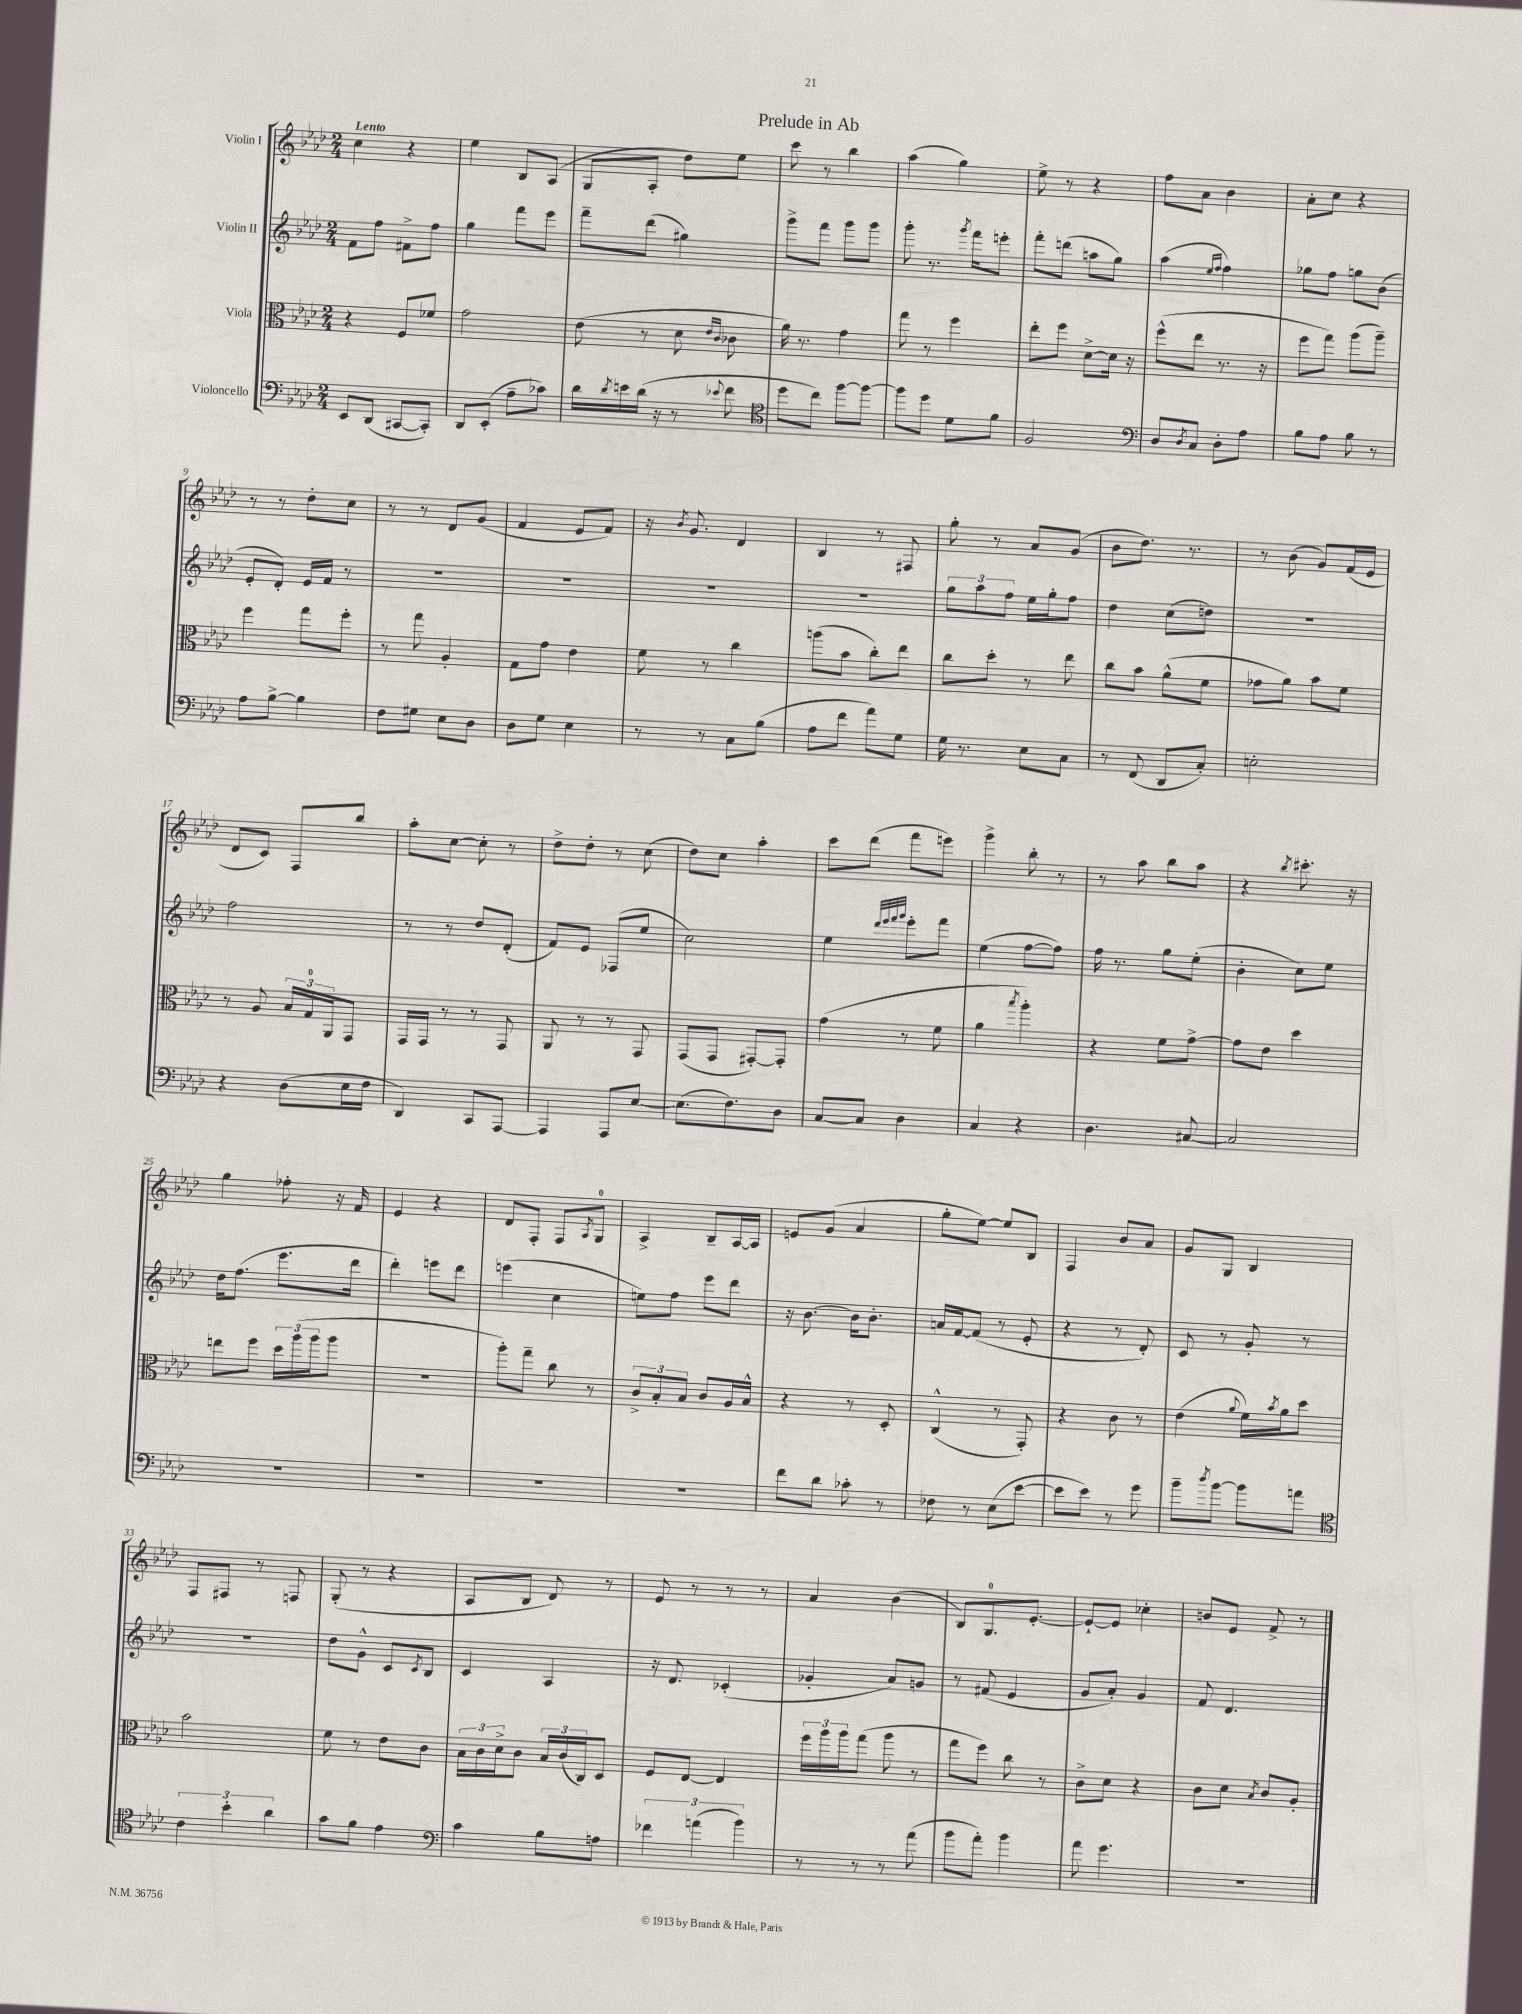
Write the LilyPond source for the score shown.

\header { title = "Prelude in Ab" }
<<
\new StaffGroup <<
\new Staff = "s0" \with { instrumentName = "Violin I" } {
    \clef treble \key aes \major \numericTimeSignature \time 2/4 \tempo "Lento"
    c''4 r4 |
    ees''4 bes8 aes8( |
    g8 aes8-. des''8) ees''8 |
    c'''8 r8 bes''4 |
    aes''4( g''4) |
    ees''8-> r8 r4 |
    f''8 aes'8 bes'4 |
    aes'8-. c''8 r4 |
    r8 r8 des''8-. c''8 |
    r8 r8 des'8 g'8( |
    f'4 ees'8 f'8) |
    r16 \acciaccatura { bes'8 } g'8. des'4 |
    bes4 r8 fis8 |
    g''8-. r8 aes'8 g'8( |
    bes'8 des''8.) r8. |
    r8 bes'8( g'8) f'16( ees'16 |
    des'8 c'8) f8 bes''8 |
    aes''8-. c''8~ c''8-. r8 |
    des''8-> des''8-. r8 c''8( |
    des''8) c''8 aes''4-. |
    c'''8 des'''8( f'''8 e'''8) |
    g'''4-> bes''8-. r8 |
    r8 aes''8 bes''8 aes''8 |
    r4 \acciaccatura { bes''8 } cis'''8.-. r16 |
    g''4 fes''8-. r16 f'16 |
    ees'4 r4 |
    des'8 f8-. f8 \acciaccatura { aes8 } g8-0 |
    aes4-> bes8-- aes16~ aes16 |
    e'8 g'8( aes'4 |
    g''8-. ees''8~) ees''8 bes8 |
    f4 bes'8 aes'8 |
    g'8 g8 bes4 |
    f8 fis8 r8 f8 |
    g8-.( r8 r4 |
    aes8 bes8 des'8) r8 |
    ees'8 r8 r8 r8 |
    aes'4 bes'4( |
    bes8) g8.-0 ees'8.~-. |
    ees'8~-! ees'8 ces''4-. |
    b'8 ees'8 f'8-> r8 \bar "|." |
}
\new Staff = "s1" \with { instrumentName = "Violin II" } {
    \clef treble \key aes \major \numericTimeSignature \time 2/4
    f'8 f''8 fis'8-> f''8 |
    g''4 f'''8 ees'''8 |
    f'''8-- des'''8( gis''4) |
    g'''8-> f'''8 g'''8 g'''8 |
    g'''8-. r8. \acciaccatura { g'''8 } f'''16 e'''8-. |
    f'''8-. d'''8( a''8 g''8) |
    aes''4( \grace { ees''16 f''16 } f''4) |
    ges''8 f''8 g''8 bes'8( |
    ees'8-. des'8-.) ees'16 f'16 r8 |
    R2 |
    R2 |
    R2 |
    R2 |
    \tuplet 3/2 { g''8 aes''8 f''8 } ees''16 g''16-. f''8 |
    des''4 c''8( d''8) |
    R2 |
    f''2 |
    r8 r8 des''8 des'8-.( |
    f'8) ees'8 fes8( ees''8 |
    c''2) |
    ees''4 \grace { des'''32 ees'''32 f'''32 g'''32 } ees'''8-. f'''8 |
    ees''4( f''8~ f''8) |
    f''16 r8. g''8 ees''8-.( |
    bes'4-. c''8) ees''8 |
    des''16 f''8.( ees'''8. des'''16 |
    des'''4-.) e'''8 des'''8 |
    e'''4( c''4 |
    e''8) f''8 ees'''8 des'''8 |
    r16 bes'8.~ bes'16 bes'8.-. |
    a'16 f'16~ f'8( r8 ees'8-. |
    r4 r8 des'8-.) |
    c'8 r8 g'8-. r8 |
    R2 |
    des''8 g'8-^ c'8 \acciaccatura { c'8 } bes8 |
    c'4 aes4 |
    r16 des'8. ces'4-.( |
    ges'4-. aes'8) g'8 |
    r8 fis'8( ees'4 |
    g'8 aes'8-.) g'4 |
    f'8 des'4. \bar "|." |
}
\new Staff = "s2" \with { instrumentName = "Viola" } {
    \clef alto \key aes \major \numericTimeSignature \time 2/4
    r4 f8 fes'8 |
    g'2 |
    ees'8( r8 des'8 \grace { ees'16 c'16 } ces'8 |
    aes'16) r8. g'4 |
    g''8 r8 f''4 |
    ees''8-. f''8 des'8~-> des'16 r16 |
    f''8-^( ees''8 r8. r16 |
    f''8 g''8) aes''8( aes''8--) |
    f''4 g''8 f''8-. |
    r8 g''8 aes4-. |
    g8 g'8 ees'4 |
    f'8 r8 c''4 |
    a''8( bes'8 c''8-.) ees''8 |
    c''8 des''8-. r8 ees''8 |
    c''8 bes'8 aes'8-^( f'8 |
    ges'8 aes'8) bes'8 f'8 |
    r8 aes8 \tuplet 3/2 { bes16 g16-0 aes,16 } g,8 |
    g,16 g,16 r8 r8 g,8 |
    aes,8 r8 r8 g,8 |
    g,8( g,8 gis,8~-.) gis,8-. |
    g'4( r8 f'8 |
    aes'4 \acciaccatura { bes''8 } aes''4-.) |
    r4 f'8 g'8~-> |
    g'8 ees'8 des''4 |
    e''8 f''8 \tuplet 3/2 { des''16 aes''16( aes''16 } aes''8 |
    R2 |
    aes''8-.) g''8-- c''8 r8 |
    \tuplet 3/2 { c'8-> bes8-. bes8 } c'8 aes16 bes16-^ |
    r4 r8 des8-. |
    c4-^( r8 g,8-.) |
    r4 c'8 r8 |
    ees'4( \appoggiatura { aes'8 } f'16) \acciaccatura { bes'8 } aes'16 des''8 |
    bes'2 |
    f'8 r8 ees'8 c'8 |
    \tuplet 3/2 { bes16 c'16 des'16-> } c'8 \tuplet 3/2 { bes16 c'16( c16) } des8 |
    f8 ees8~ ees4 |
    \tuplet 3/2 { f''16 aes''16 aes''16 } g''8( aes''8 r8 |
    g''8 f''8) c''8 r8 |
    c'8-> des'8 r4 |
    c'8 des'8 \acciaccatura { bes8 } c'8 aes8-. \bar "|." |
}
\new Staff = "s3" \with { instrumentName = "Violoncello" } {
    \clef bass \key aes \major \numericTimeSignature \time 2/4
    ees,8 des,8( cis,8~ cis,8-.) |
    des,8 ees,8-.( aes8-- ces'8) |
    des'16 \acciaccatura { des'8 } e'16 des'16( r16 r8 \appoggiatura { ees'8 } f'8 |
    \clef tenor des''8 c''8) f''8~ f''8~ |
    f''8 des''8 des'8 f'8 |
    f2 |
    \clef bass des8 \acciaccatura { des8 } c8 des8-. aes8 |
    bes8 aes8 bes8 r8 |
    aes8 bes8~-> bes4 |
    f8 gis8 ees8 des8 |
    des8 g8 ees4 |
    r8 r8 c8 bes8( |
    aes8 f'8 aes'8) g8 |
    g16 r8. ees8 c8 |
    r8 f,8( des,8 c8-.) |
    e2-. |
    r4 des8( ees16 f16 |
    des,4) c,8 aes,,8~ |
    aes,,4 aes,,8 ees8~ |
    ees8.( f8.) des8 |
    c8~ c8 des4 |
    c4 r4 |
    des4. cis8~ |
    cis2 |
    R2 |
    R2 |
    R2 |
    R2 |
    f'8 des'8 ces'8-. r8 |
    fes8 r8 ees8( ees'8~ |
    ees'8 ees'8) r8 g'8 |
    bes'8-- \acciaccatura { des''8 } bes'8~ bes'8 a'8 |
    \clef tenor \tuplet 3/2 { c'4 bes'4-. aes'4 } |
    g'8 f'8 ees'4 |
    \clef bass c'4 bes8 a8 |
    \tuplet 3/2 { fes'4 a'4( bes'4) } |
    r8 r8 r8 aes'8( |
    bes'8 aes'8-.) bes'4 |
    aes'8 g'4. |
    R2 \bar "|." |
}
>>
>>
